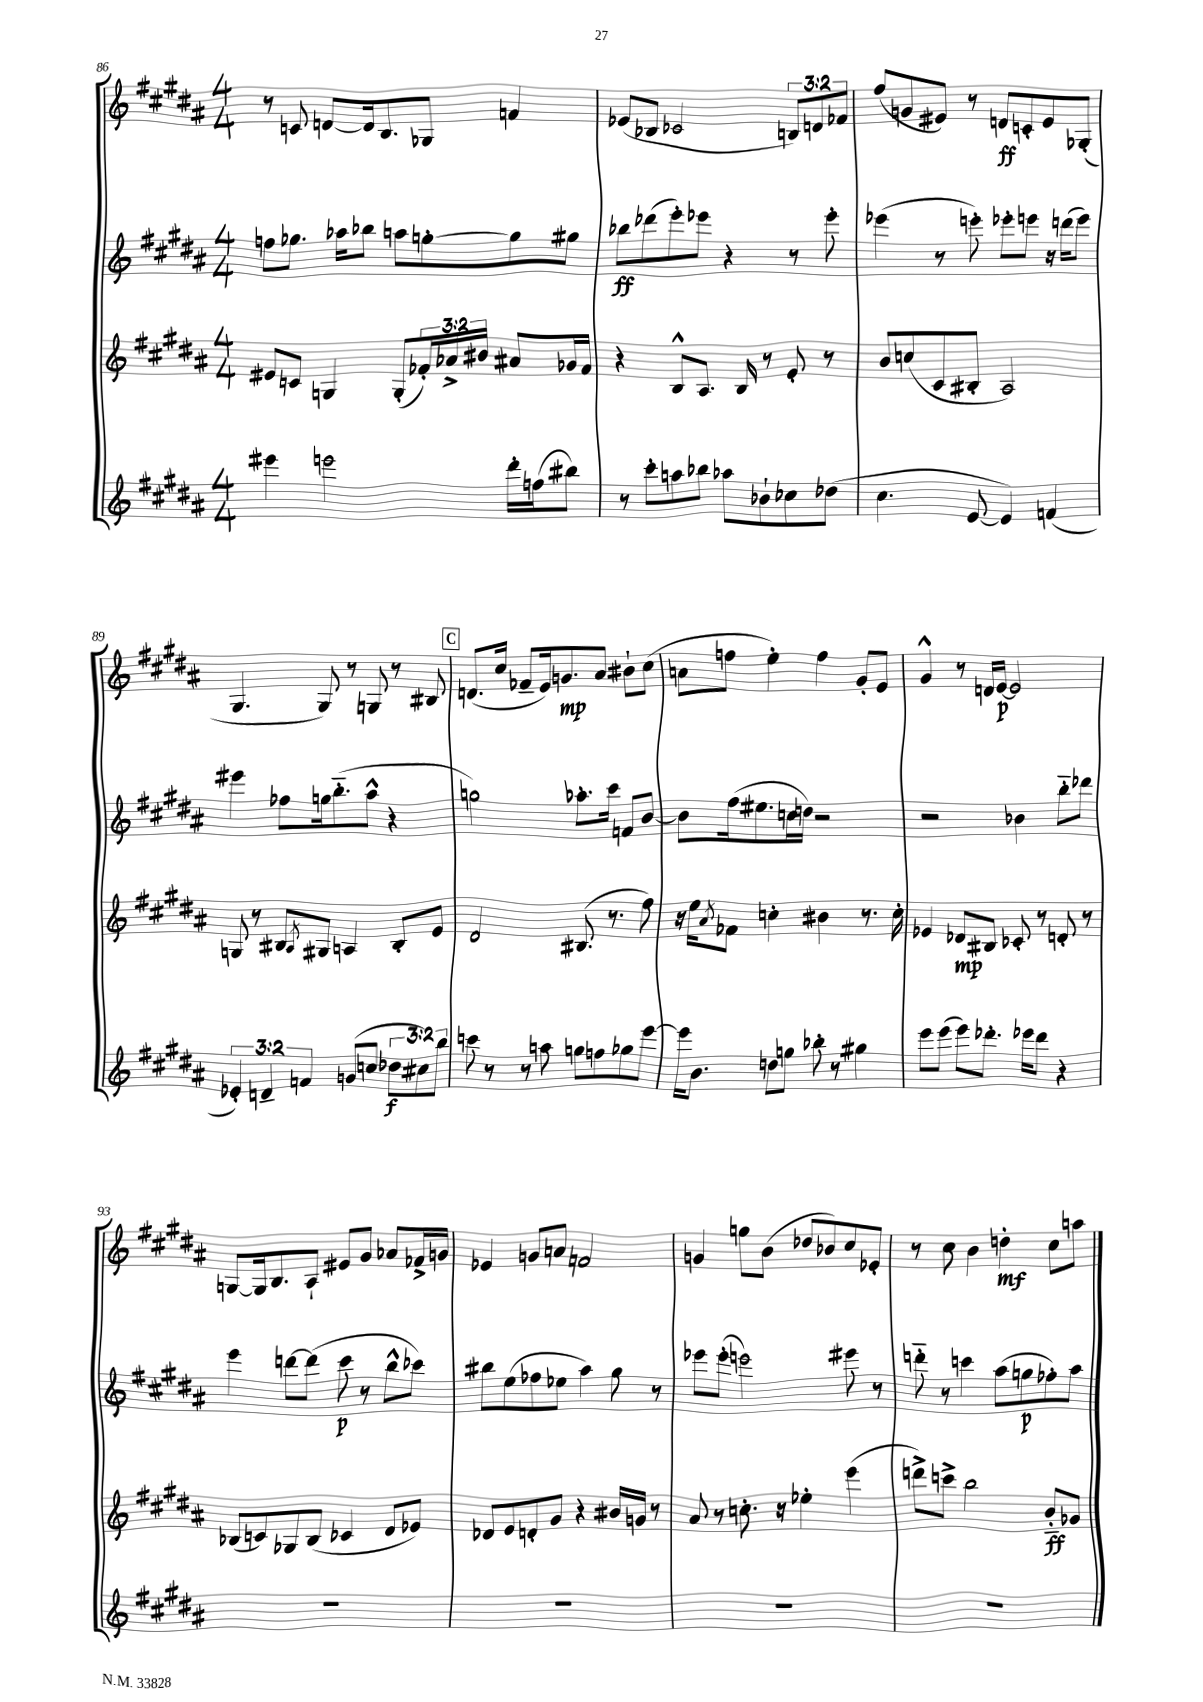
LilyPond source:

<<
\new StaffGroup <<
\new Staff = "s0" {
    \clef treble \key b \major \numericTimeSignature \time 4/4 \override Staff.TupletNumber.text = #tuplet-number::calc-fraction-text
    r8 c'8 d'8~ d'16 b8. ges8 f'4 |
    ees'8( bes8 ces'2 \tuplet 3/2 { b8) d'8 fes'8 } |
    fis''8( g'8 eis'8) r8 d'8\ff c'8-. eis'8 ges8-.( |
    gis4. gis8) r8 g8 r8 bis8 |
    \mark \markup { \box "C" } d'8.( cis''16 fes'8-- e'16) g'8.\mp ais'8 bis'8-! cis''8( |
    a'8 f''8 e''4-.) f''4 gis'8-. e'8 |
    gis'4-^ r8 d'16 e'16~\p e'2 |
    g8~ g16 b8. ais8-! eis'8 gis'8 aes'8 fes'16-> g'16 |
    ees'4 g'8 a'8 f'2 |
    g'4 g''8 b'8( des''8 bes'8) cis''8 ees'8-. |
    r8 cis''8 b'4 d''4-.\mf cis''8 a''8 \bar "|." |
}
\new Staff = "s1" {
    \clef treble \key b \major \numericTimeSignature \time 4/4
    f''8 ges''8. aes''16 bes''8 a''8 g''8~-. g''8 gis''8 |
    bes''8\ff des'''8( e'''8-.) ees'''8 r4 r8 ees'''8-. |
    ees'''4( r8 e'''8-.) ees'''8-. e'''8 r16 d'''16( e'''8) |
    eis'''4 fes''8 g''16 b''8.-_( ais''8-^ r4 |
    \mark \markup { \box "C" } g''2) aes''8.-. cis'''16 f'8 b'8~ |
    b'8 fis''16( eis''8. c''16 d''16) r2 |
    r2 bes'4 b''8-_ des'''8 |
    e'''4 d'''8~ d'''8( cis'''8\p r8 b''8-^ ces'''8) |
    bis''8 e''8( fes''8 ees''8 ais''4) gis''8 r8 |
    ees'''8 ees'''8-.( e'''2) eis'''8 r8 |
    d'''8-_ r8 c'''4 ais''8( g''8\p fes''8-.) ais''8 \bar "|." |
}
\new Staff = "s2" {
    \clef treble \key b \major \numericTimeSignature \time 4/4 \override Staff.TupletNumber.text = #tuplet-number::calc-fraction-text
    eis'8 c'8 g4 g8-.( \tuplet 3/2 { fes'16-.) aes'16-> bis'16 } ais'8 ges'16 fes'16 |
    r4 b8-^ ais8. b16 r8 e'8-. r8 |
    b'8 c''8( cis'8 bis8-. ais2) |
    g8 r8 bis8 \acciaccatura { ais8 } gis8 a4 bis8-. e'8 |
    \mark \markup { \box "C" } dis'2 bis8.( r8. fis''8) |
    r16 e''16 \acciaccatura { ais'8 } fes'8 c''4-. bis'4 r8. c''16-. |
    ees'4 des'8\mp bis8 ces'8-. r8 d'8-. r8 |
    bes8( c'8) ges8 bes8( ces'4 dis'8 ees'8) |
    des'8 e'8 d'8-. gis'8 r4 bis'16 g'16 r8 |
    ais'8 r8 c''8.-. r16 ees''4-. e'''4( |
    d'''8->) c'''8-> b''2 b'8-_\ff ges'8 \bar "|." |
}
\new Staff = "s3" {
    \clef treble \key b \major \numericTimeSignature \time 4/4 \override Staff.TupletNumber.text = #tuplet-number::calc-fraction-text
    eis'''4 e'''2 dis'''16-. f''16( bis''8) |
    r8 cis'''8-. a''8 bes''8 aes''8 bes'8-! ces''8 des''8( |
    cis''4. e'8~ e'4) f'4( |
    \tuplet 3/2 { ees'4-.) d'4-- f'4 } g'8( c''8 \tuplet 3/2 { des''8\f cis''8) b''8 } |
    \mark \markup { \box "C" } c'''8 r8 r8 a''8 g''8 f''8 ges''8 e'''8~ |
    e'''16 b'8. d''8 g''8 bes''8-. r8 gis''4 |
    e'''8 e'''8( e'''8) des'''8.-. ees'''16 des'''8 r4 |
    R1 |
    R1 |
    R1 |
    R1 \bar "|." |
}
>>
>>
\layout { \context { \Score currentBarNumber = #86 } }
